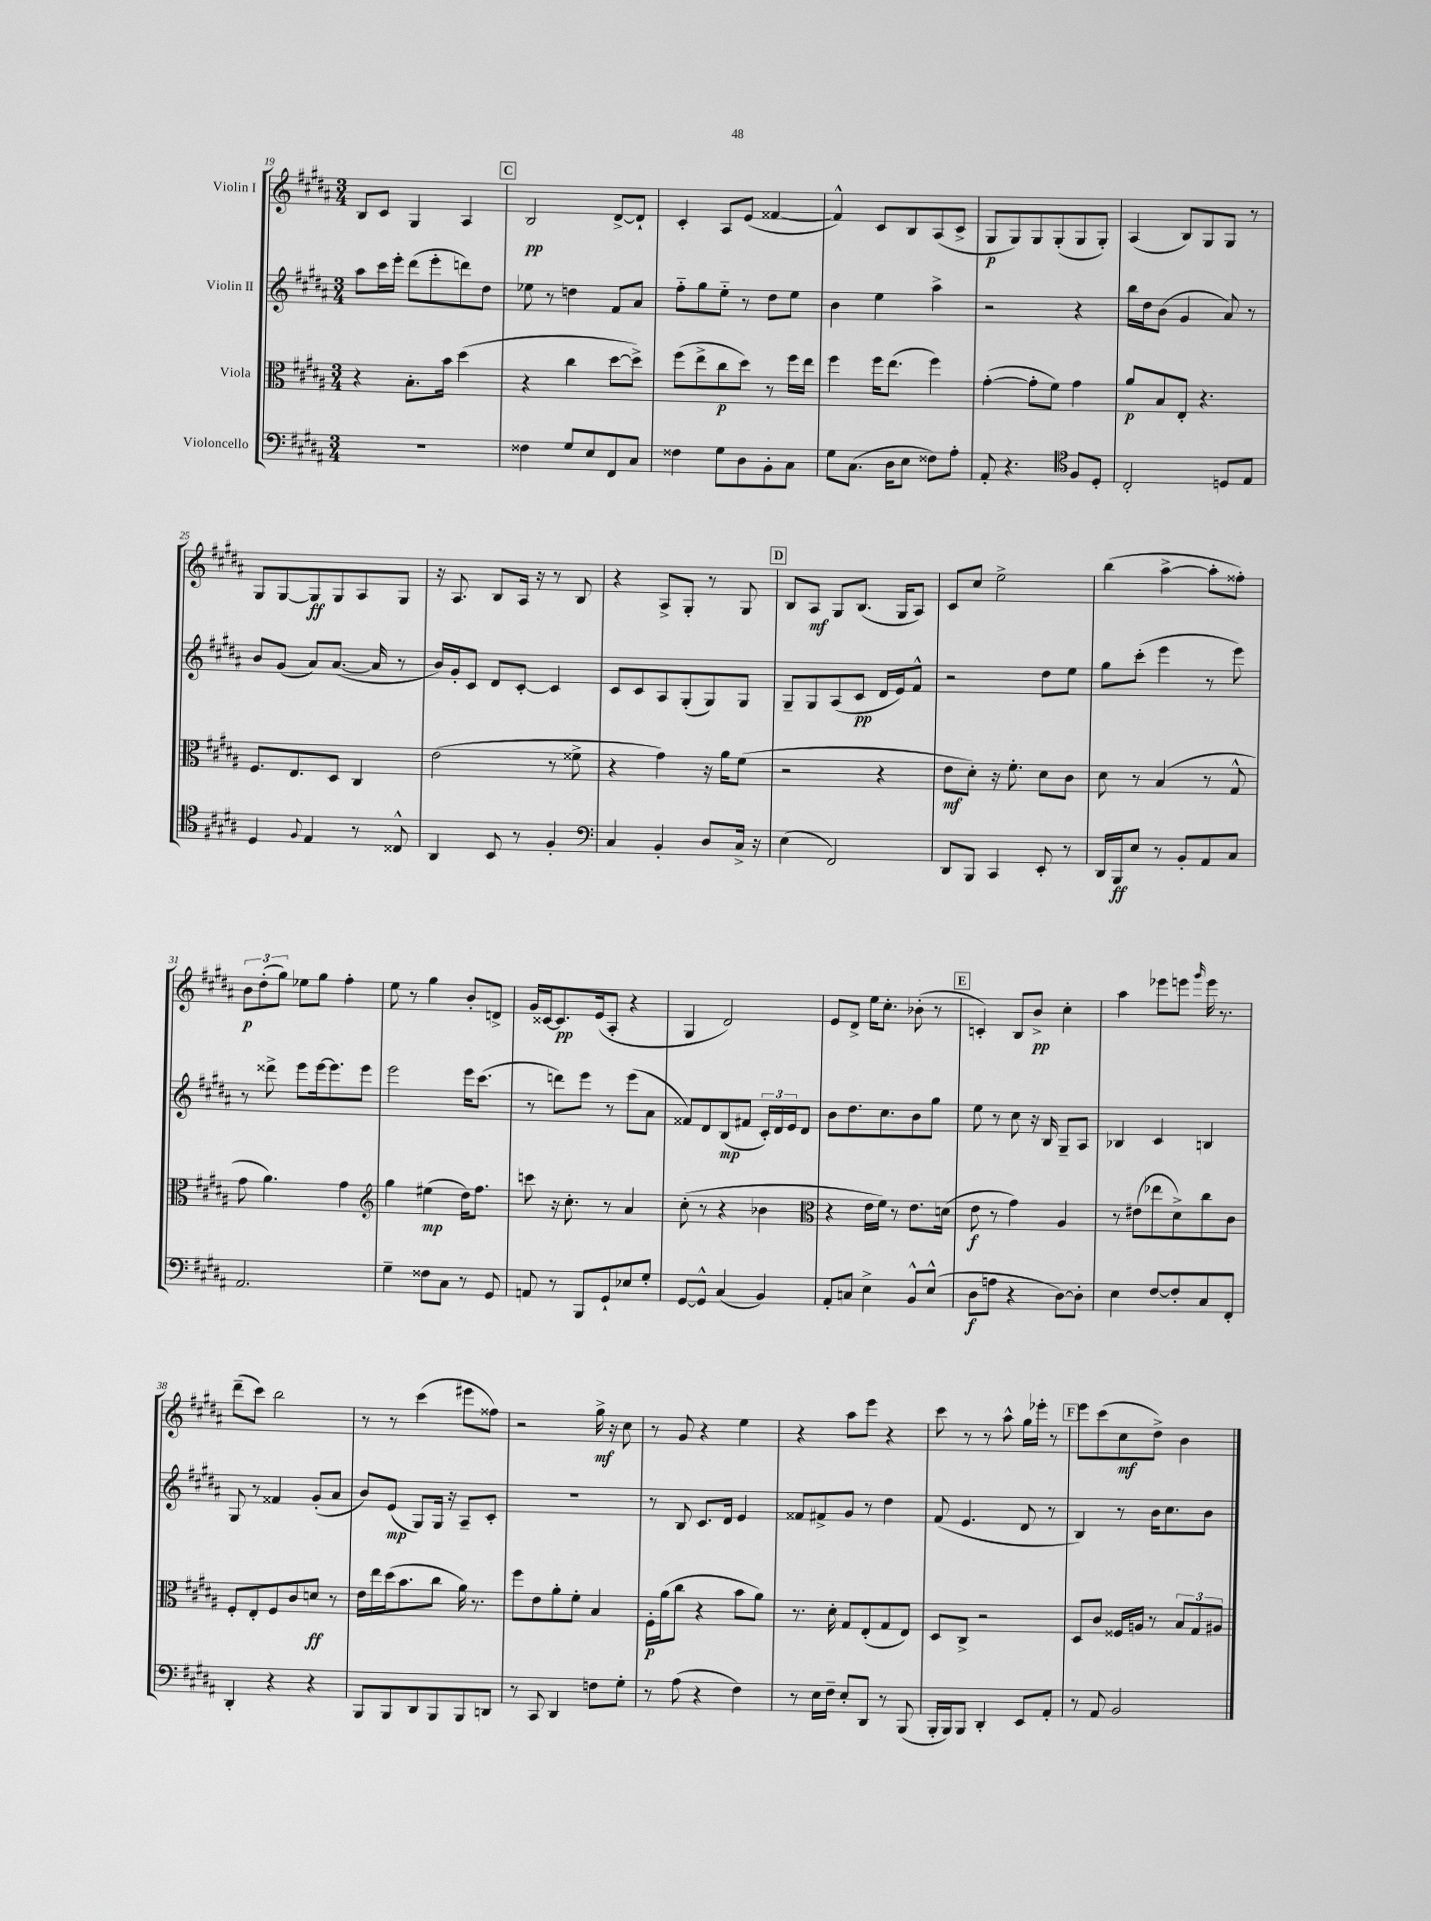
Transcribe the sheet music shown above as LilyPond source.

<<
\new StaffGroup <<
\new Staff = "s0" \with { instrumentName = "Violin I" } {
    \clef treble \key b \major \numericTimeSignature \time 3/4
    b8 cis'8 gis4 ais4 |
    \mark \markup { \box "C" } b2\pp dis'8~-> dis'8-! |
    cis'4-. ais8 e'8( fisis'4~ |
    fisis'4-^) cis'8 b8 ais8( cis'8-> |
    gis8\p gis8) gis8 gis8-.( gis8 gis8-.) |
    ais4( b8) gis8 gis8 r8 |
    gis8 gis8~ gis8\ff gis8 ais8 gis8 |
    r16 ais8. b8 ais16 r16 r8 b8 |
    r4 ais8-> gis8-. r8 gis8 |
    \mark \markup { \box "D" } b8 ais8\mf gis8 b8.( gis16 ais8) |
    cis'8 cis''8 e''2-> |
    b''4( ais''4~-> ais''8-. fisis''8-.) |
    \tuplet 3/2 { b'8\p dis''8-.( gis''8) } ees''8 gis''8 fis''4-. |
    e''8 r8 gis''4 b'8-. d'8-> |
    gis'16 cisis'16~ cisis'8.\pp e'16( ais8-. r4 |
    gis4 dis'2) |
    e'8 dis'8-> e''16 cis''8.-. bes'8-.( r8 |
    \mark \markup { \box "E" } c'4-.) b8 b'8->\pp cis''4-. |
    ais''4 ees'''8 e'''8 \grace { gis'''16 } e'''16 r8. |
    dis'''8--( cis'''8) b''2 |
    r8 r8 cis'''4( eis'''8 fisis''8) |
    r2 gis''16->\mf r16 cis''8 |
    r8 gis'8 r4 e''4 |
    r4 ais''8 e'''8 r4 |
    cis'''8 r8 r8 ais''8-^ gis''16 ees'''16-. r8 |
    \mark \markup { \box "F" } e'''8 cis'''8( cis''8\mf dis''8->) b'4 \bar "|." |
}
\new Staff = "s1" \with { instrumentName = "Violin II" } {
    \clef treble \key b \major \numericTimeSignature \time 3/4
    ais''8 cis'''16 e'''16-. dis'''8( e'''8-. d'''8) dis''8 |
    \mark \markup { \box "C" } ees''8 r8 d''4 fis'8 ais'8 |
    fis''8-_ gis''8 e''8-_ r8 dis''8 e''8 |
    b'4 e''4 ais''4-> |
    r2 r4 |
    b''16 dis''16 b'8( gis'4 ais'8) r8 |
    b'8 gis'8( ais'8) ais'8.~( ais'16 r8 |
    b'16) gis'16-. cis'8 dis'8 cis'8~-. cis'4 |
    cis'8 cis'8 ais8 gis8-.( gis8) gis8 |
    \mark \markup { \box "D" } gis8-- gis8 ais8( cis'8\pp dis'16 e'16) fis'8-^ |
    r2 dis''8 e''8 |
    gis''8 cis'''8-.( e'''4 r8 e'''8) |
    r8 disis'''8-> e'''8 e'''16~ e'''8. e'''8 |
    e'''2 e'''16 cis'''8.( |
    r8 d'''8) e'''8 r8 e'''8( ais'8 |
    fisis'8) dis'8 b8\mp( fis'8 \tuplet 3/2 { cis'16-.) dis'16 e'16 } dis'8 |
    b'8 dis''8. cis''8. b'8 gis''8 |
    \mark \markup { \box "E" } e''8 r8 cis''8 r16 b16 gis8-- ais8 |
    bes4 cis'4 b4 |
    gis8 r8 fisis'4 gis'8-.( ais'8 |
    b'8) e'8\mp( gis8) gis16 r16 ais8-- cis'8-. |
    R2. |
    r8 b8 cis'8. dis'16 e'4 |
    fisis'8 fis'8-> gis'8 r8 dis''4 |
    fis'8( e'4. dis'8 r8 |
    \mark \markup { \box "F" } b4) r8 b'16 cis''8. b'8 \bar "|." |
}
\new Staff = "s2" \with { instrumentName = "Viola" } {
    \clef alto \key b \major \numericTimeSignature \time 3/4
    r4 b8.-. b'16 dis''4( |
    \mark \markup { \box "C" } r4 cis''4 dis''8~ dis''8->) |
    fis''8( e''8-> cis''8\p dis''8) r8 fis''16 e''16 |
    fis''4 fis''16 e''8.( fis''4) |
    gis'4~-.( gis'8-. fis'8) gis'4 |
    ais'8\p b8 e8-. r4. |
    fis8. e8. dis8 cis4 |
    e'2( r8 fisis'8-> |
    r4 gis'4) r16 ais'16 fis'8( |
    \mark \markup { \box "D" } r2 r4 |
    e'8\mf dis'8-.) r16 fis'8.-. dis'8 cis'8 |
    dis'8 r8 b4( r8 gis8-^ |
    gis'8 ais'4.) gis'4 |
    \clef treble gis''4 eis''4\mp( dis''16) fis''8. |
    c'''8 r16 cis''8.-. r8 ais'4 |
    cis''8-.( r8 r4 bes'4 |
    \clef alto r4 e'16 fis'16) r8 e'8. d'16( |
    \mark \markup { \box "E" } e'8\f r8 gis'4) ais4 |
    r8 eis'8( ees''8 dis'8->) cis''8 cis'8 |
    fis8-. e8-. fis8 cis'8 d'8\ff r8 |
    e'16 e''16 dis''16( b'8. cis''8 ais'16) r8. |
    fis''8 e'8 ais'8-. fis'8-. b4 |
    fis16-.\p ais'16( cis''8 r4 b'8 ais'8) |
    r8. dis'16-. gis8 e8-.( gis8 e8) |
    dis8 cis8-> r2 |
    \mark \markup { \box "F" } dis8 cis'8 fisis16 a16 r8 \tuplet 3/2 { b8 gis8 ais8 } \bar "|." |
}
\new Staff = "s3" \with { instrumentName = "Violoncello" } {
    \clef bass \key b \major \numericTimeSignature \time 3/4
    R2. |
    \mark \markup { \box "C" } fisis4 gis8 e8 fis,8 cis8 |
    fisis4 gis8 dis8 b,8-. cis8 |
    gis8 cis8.( dis16 e8 fisis8) ais8-. |
    ais,8-. r4. \clef tenor fis8 dis8-. |
    cis2-. d8 e8 |
    dis4 \appoggiatura { fis8 } e4 r8 cisis8-^ |
    ais,4 b,8 r8 fis4-. |
    \clef bass cis4 b,4-. dis8 cis16-> r16 |
    \mark \markup { \box "D" } e4( fis,2) |
    dis,8 b,,8 cis,4 e,8-. r8 |
    dis,16 b,,16\ff e8 r8 b,8-. ais,8 cis8 |
    ais,2. |
    gis4-- fisis8 cis8 r8 gis,8 |
    a,8 r8 b,,8 gis,8-! ees8 gis8-. |
    gis,8~ gis,8-^ cis4( b,4) |
    ais,8-. c8 e4-> b,8-^ e8-^( |
    \mark \markup { \box "E" } dis8\f a8 r4 dis8~) dis8-. |
    e4 fis8~ fis8-. cis8 fis,8-. |
    dis,4-. r4 r4 |
    b,,8 b,,8 dis,8 b,,8 b,,8 d,8 |
    r8 cis,8 dis,4 f8 gis8-. |
    r8 ais8( r4 fis4) |
    r8 e16 fis16-- e8-. dis,8 r8 b,,8( |
    b,,16-. b,,16) b,,8 dis,4-. e,8 ais,8-. |
    \mark \markup { \box "F" } r8 ais,8 b,2 \bar "|." |
}
>>
>>
\layout { \context { \Score currentBarNumber = #19 } }
